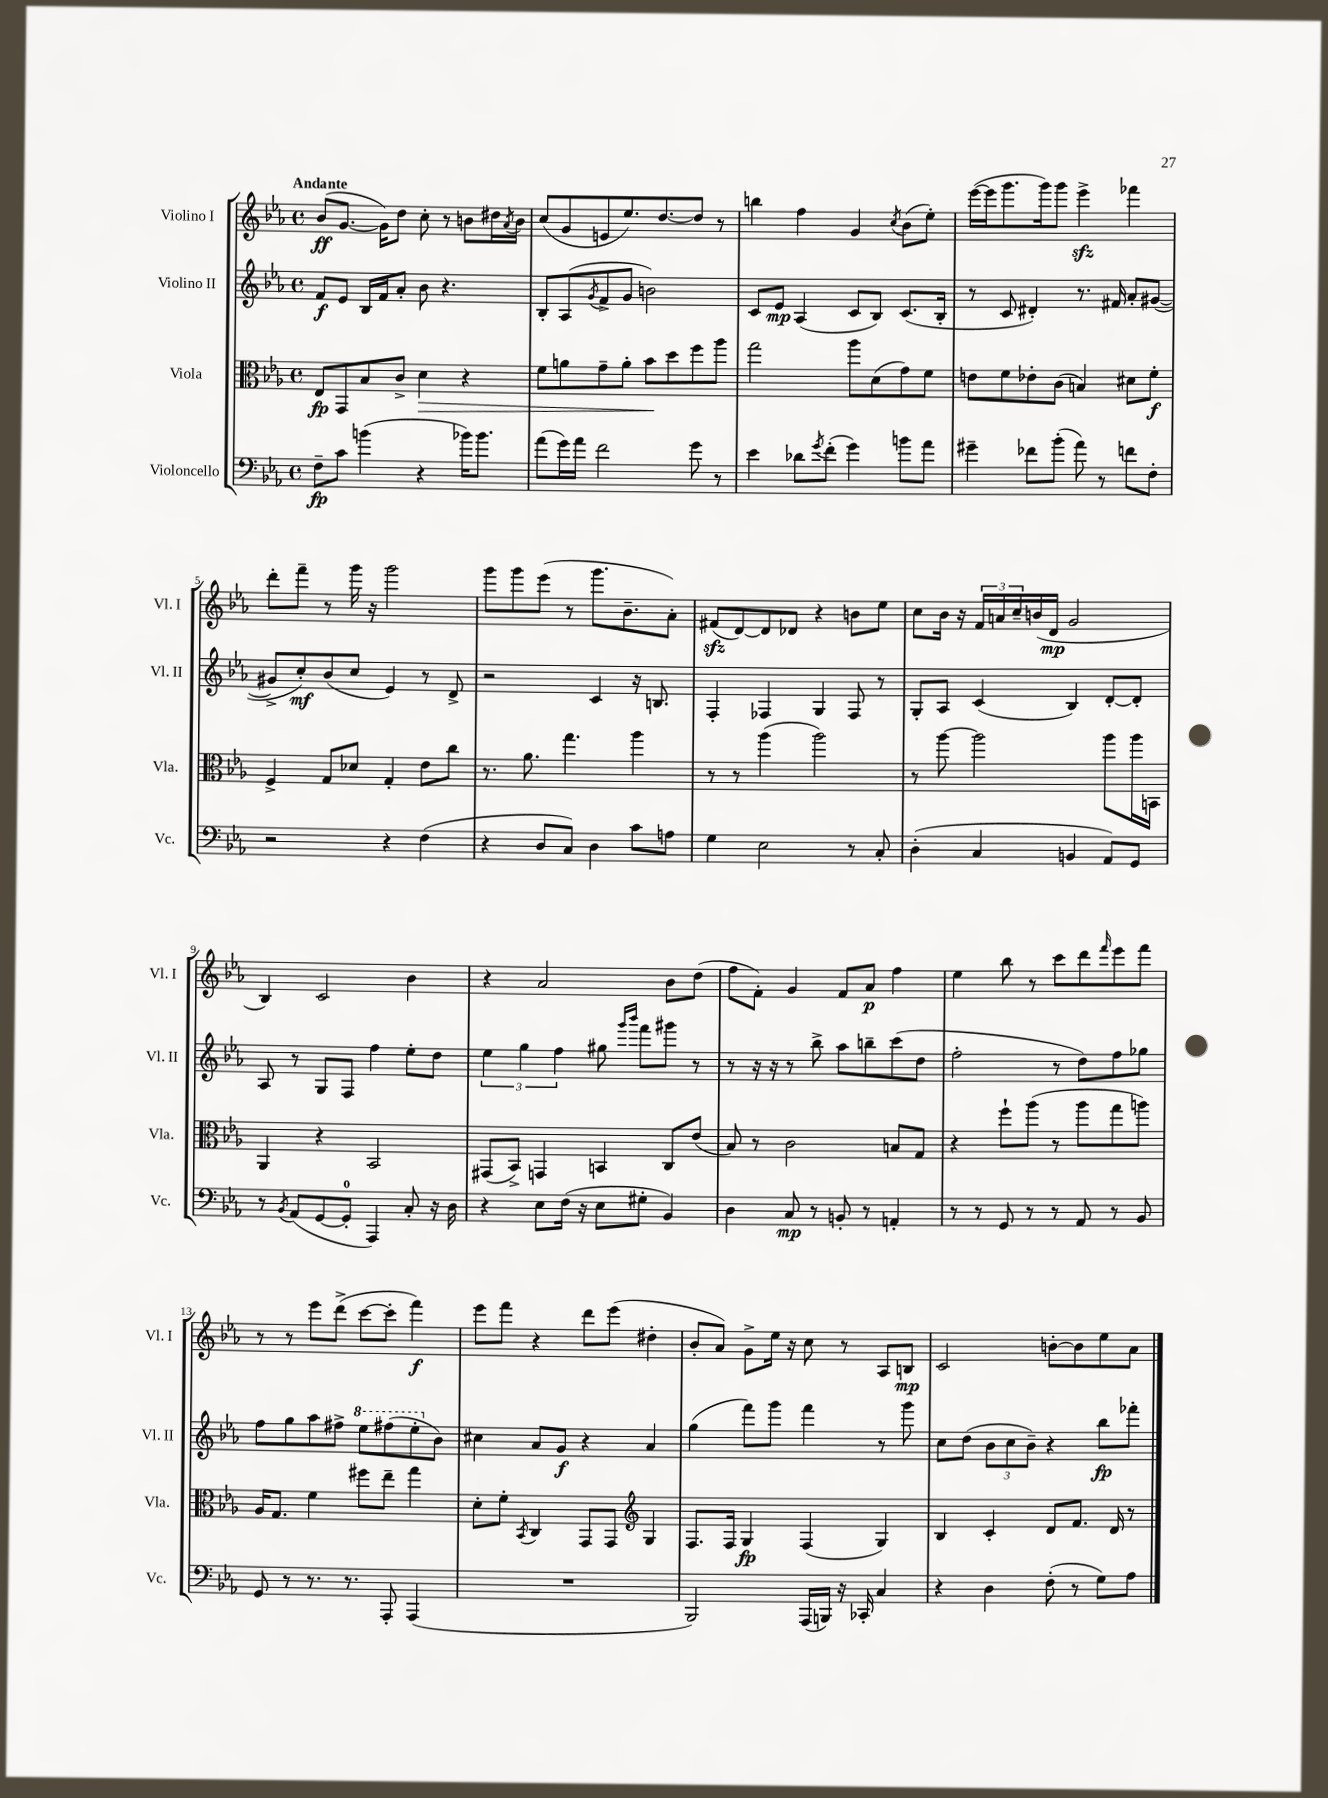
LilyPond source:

<<
\new StaffGroup <<
\new Staff = "s0" \with { instrumentName = "Violino I" shortInstrumentName = "Vl. I" } {
    \clef treble \key ees \major \defaultTimeSignature \time 4/4 \tempo "Andante"
    bes'8\ff( g'8.~ g'16) d''8 c''8-. r8 b'8 dis''16 \acciaccatura { aes'8 } b'16 |
    c''8( g'8 e'8 ees''8.) d''8.~ d''8 r8 |
    b''4 f''4 g'4 \acciaccatura { c''8 } bes'8( ees''8-.) |
    ees'''16~( ees'''16 g'''8. g'''16) g'''8 ees'''4->\sfz fes'''4 |
    d'''8-. f'''8-- r8 g'''16 r16 g'''2 |
    g'''8 g'''8 ees'''8( r8 g'''8. bes'8.-- aes'8-.) |
    fis'8\sfz( d'8~) d'8 des'8 r4 b'8 ees''8 |
    c''8 bes'16 r16 \tuplet 3/2 { f'16 a'16 c''16-- } b'16( d'16\mp g'2 |
    bes4) c'2 bes'4 |
    r4 aes'2 bes'8 d''8( |
    f''8 f'8-.) g'4 f'8 aes'8\p f''4 |
    ees''4 bes''8 r8 c'''8 d'''8 \grace { f'''16 } ees'''8 f'''8 |
    r8 r8 ees'''8 d'''8->( c'''8~ c'''8-. f'''4\f) |
    ees'''8 f'''8 r4 d'''8 ees'''8( dis''4-. |
    bes'8-. aes'8) g'8-> ees''16 r16 c''8 r8 aes8 b8\mp |
    c'2 b'8~-. b'8 ees''8 aes'8 \bar "|." |
}
\new Staff = "s1" \with { instrumentName = "Violino II" shortInstrumentName = "Vl. II" } {
    \clef treble \key ees \major \defaultTimeSignature \time 4/4
    f'8\f ees'8 bes16 f'16 aes'8-. bes'8 r4. |
    bes8-. aes8( \acciaccatura { g'8 } f'8-> g'8 b'2) |
    c'8 ees'8\mp aes4( c'8 bes8) c'8.( bes16-. |
    r8 c'8 dis'4-.) r8. fis'16 aes'8-. gis'8~( |
    gis'8-> c''8-.\mf) bes'8( c''8 ees'4) r8 d'8-> |
    r2 c'4 r16 b8. |
    f4-. fes4 g4 fes8 r8 |
    g8-. aes8 c'4( bes4) d'8~-. d'8-. |
    aes8 r8 g8 f8 f''4 ees''8-. d''8 |
    \tuplet 3/2 { ees''4 g''4 f''4 } gis''8 \grace { g'''16 bes'''16 } f'''8 gis'''8 r8 |
    r8 r16 r16 r8 bes''8-> aes''8 b''8-- c'''8( d''8 |
    f''2-. r8 d''8) f''8 ges''8 |
    f''8 g''8 aes''8 fis''8-> \ottava #1 ees'''8 fis'''8( ees'''8-. \ottava #0 bes'8) |
    cis''4 aes'8 g'8\f r4 aes'4 |
    g''4( f'''8) g'''8 f'''4 r8 g'''8 |
    c''8 d''8( \tuplet 3/2 { bes'8 c''8 bes'8--) } r4 bes''8\fp fes'''8-. \bar "|." |
}
\new Staff = "s2" \with { instrumentName = "Viola" shortInstrumentName = "Vla." } {
    \clef alto \key ees \major \defaultTimeSignature \time 4/4
    ees8\fp g,8 bes8 c'8-> d'4\> r4 |
    f'8 a'8 g'8-- a'8-. bes'8\! d''8 f''8 aes''8 |
    g''2 aes''8 d'8( g'8) f'8 |
    e'8 f'8 ees'8-. c'8( b4) dis'8 f'8-.\f |
    f4-> g8 des'8 g4-. ees'8 c''8 |
    r8. aes'8. g''4. aes''4 |
    r8 r8 aes''4( aes''2) |
    r8 aes''8~ aes''2 aes''8 aes''16 b,16 |
    aes,4 r4 bes,2 |
    gis,8( bes,8->) g,4 b,4 c8 ees'8( |
    bes8) r8 c'2 b8 g8 |
    r4 f''8-! aes''8( r8 aes''8 g''8 a''8) |
    aes16 g8. f'4 fis''8 ees''8-- g''4 |
    d'8-. f'8-. \acciaccatura { bes,8 } c4 g,8 g,8 \clef treble g4 |
    f8. f16 g4\fp f4( g4) |
    bes4 c'4-. d'8 f'8. d'16 r8 \bar "|." |
}
\new Staff = "s3" \with { instrumentName = "Violoncello" shortInstrumentName = "Vc." } {
    \clef bass \key ees \major \defaultTimeSignature \time 4/4
    f8--\fp c'8 b'4( r4 bes'16) bes'8. |
    aes'8( g'16) aes'16 f'2 g'8 r8 |
    ees'4 des'8 \acciaccatura { g'8 } f'8-.( g'4) b'8 aes'8 |
    gis'4-- fes'8 bes'8-.( aes'8) r8 f'8 f8-. |
    r2 r4 f4( |
    r4 d8 c8) d4 c'8 a8 |
    g4 ees2 r8 c8-. |
    d4-.( c4 b,4 aes,8) g,8 |
    r8 \acciaccatura { bes,8 } aes,8( g,8~ g,8-0-. aes,,4) c8-. r16 d16 |
    r4 ees8 f16( r16 ees8 gis8-. bes,4) |
    d4 c8\mp r8 b,8-. r8 a,4-. |
    r8 r8 g,8 r8 r8 aes,8 r8 bes,8 |
    g,8 r8 r8. r8. aes,,8-. aes,,4( |
    R1 |
    bes,,2) aes,,16( b,,16) r16 ces,16-. c4 |
    r4 d4 f8-.( r8 g8) aes8 \bar "|." |
}
>>
>>
